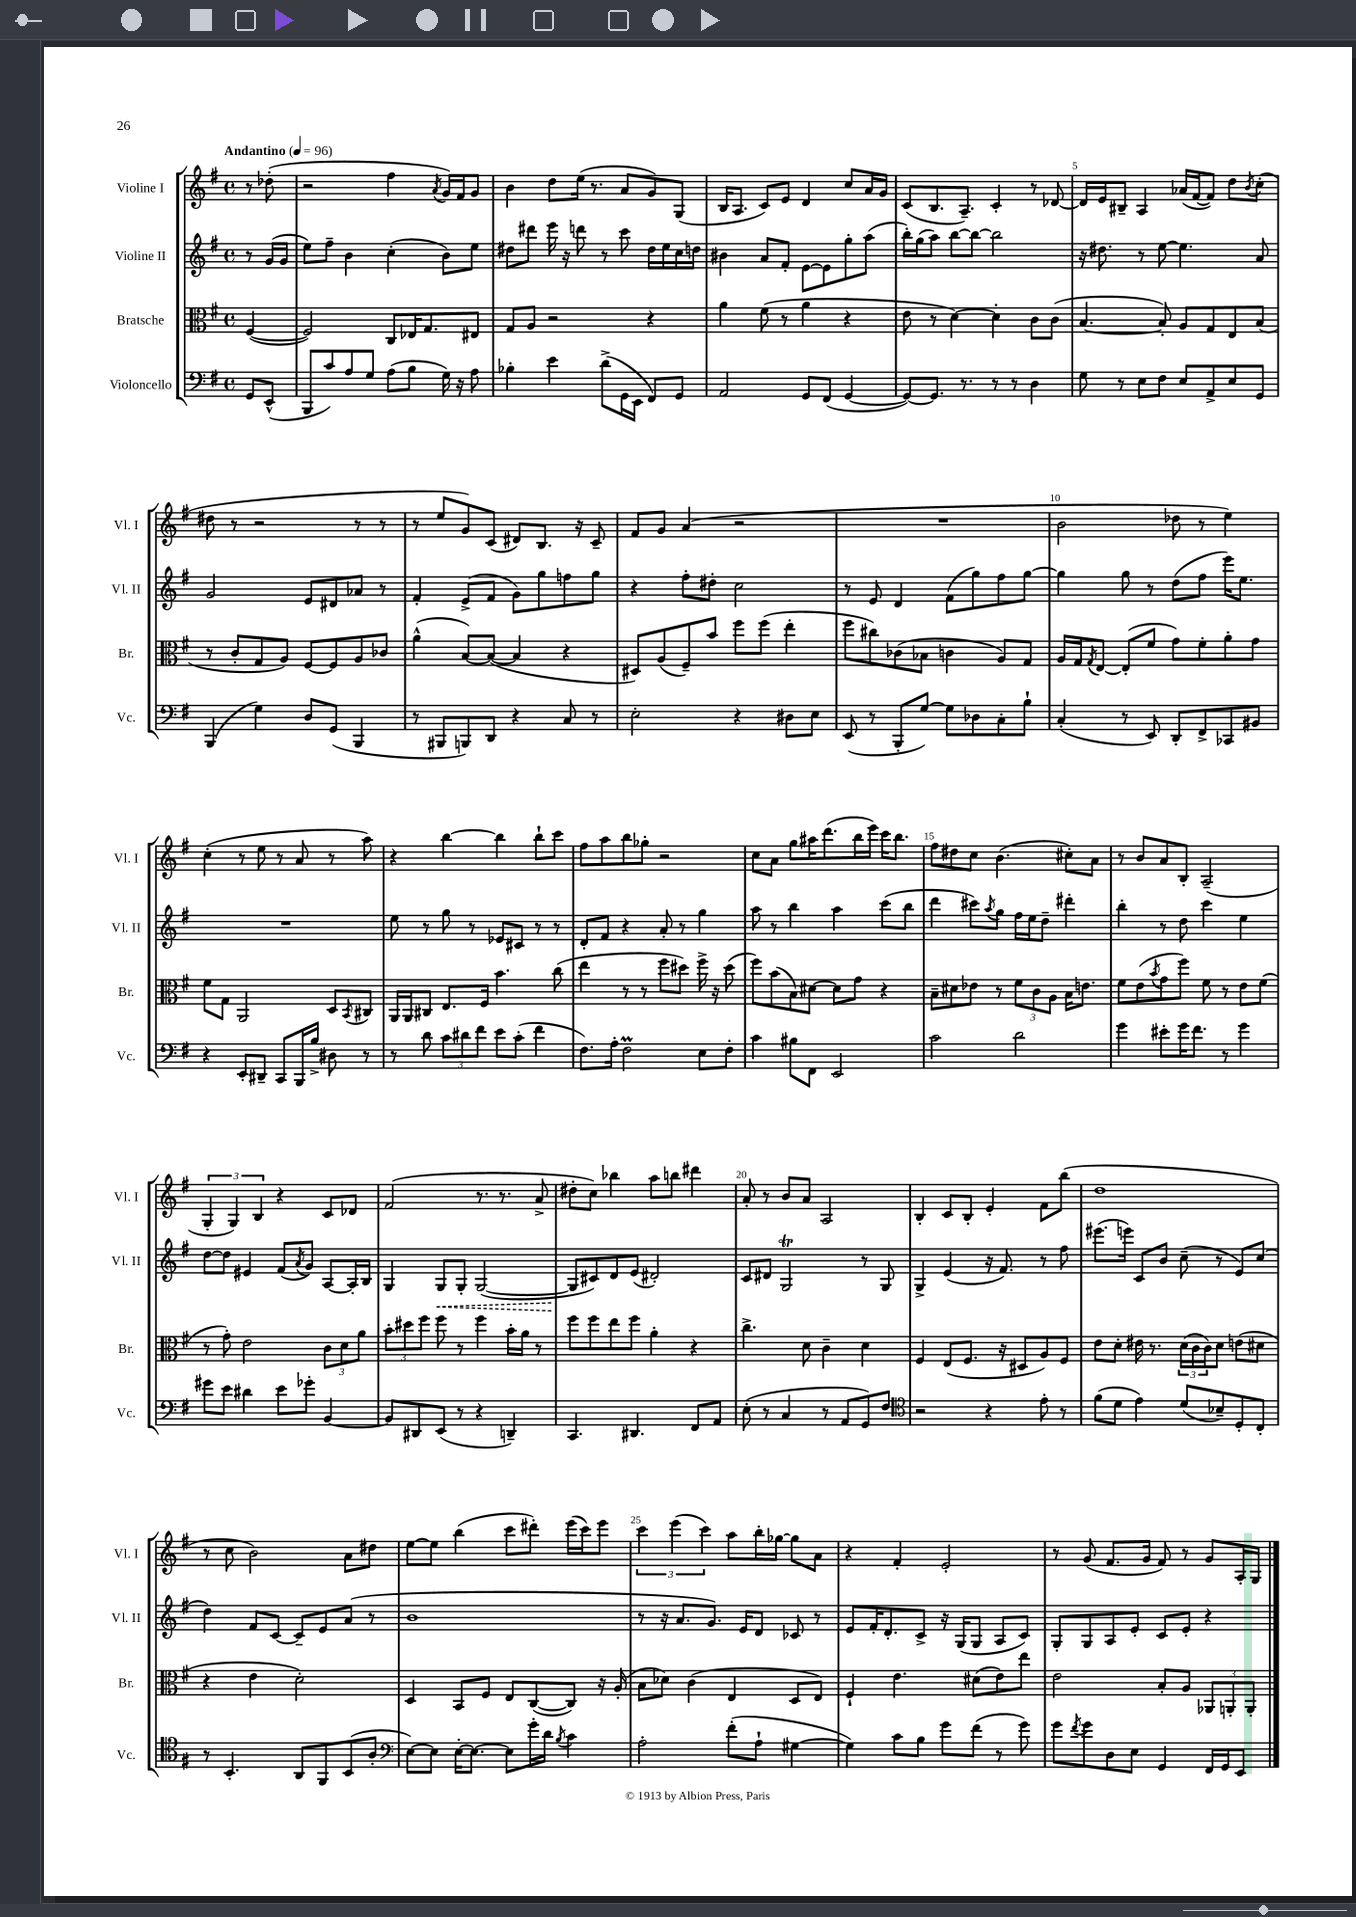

**kern	**kern	**kern	**kern
*staff4	*staff3	*staff2	*staff1
*clefF4	*clefC3	*clefG2	*clefG2
*k[f#]	*k[f#]	*k[f#]	*k[f#]
*M4/4	*M4/4	*M4/4	*M4/4
*met(c)	*met(c)	*met(c)	*met(c)
*MM96	*MM96	*MM96	*MM96
8GG	([4F#	8r	8r
(8EE^^	.	(16g	(8dd-'
.	.	16g	.
=	=	=	=
8BBB	2F#])	8ee)	2r
8c)	.	8ff#~	.
8A	.	4b	.
8G	.	.	.
(8A	8C	(4cc'	4ff#
8B	16E-	.	.
.	8.G	.	.
.	.	.	8qa
16G)	.	8b)	16g)
16r	.	.	16f#
8A	8E#	8ee	8g
=	=	=	=
4B-'	8G	8dd#	4b
.	8A	8ddd#	.
4e	2r	16eee	8dd
.	.	16r	.
.	.	8ddd	(16ee
.	.	.	8.r
(8d^	.	8r	.
16GG	.	8ccc	8a
16EE	.	.	.
8FF#)	4r	16dd#	8g)
.	.	16ee	.
8GG	.	16cc	(8G
.	.	16dd	.
=	=	=	=
2AA	4a	4b#	16B
.	.	.	8.A
.	(8f#	8a	8c)
.	8r	8f#'	8e
8GG	4a	[8e	4d
(8FF#	.	8e]	.
[4GG	4r	8gg'	8cc
.	.	(8aa	16a
.	.	.	16g
=	=	=	=
8GG_)	8e	16bb')	(8c
.	.	(16gg	.
8.GG]	8r	8aa)	8.B
.	[4d)	[8bb	.
8.r	.	.	8.A~)
.	.	8bb_	.
8r	4d']	2bb]	4c'
8r	.	.	.
4D	8c	.	8r
.	(8c	.	[8d-
=	=	=	=
8G	[4.B	16r	16d-]
.	.	8.dd#	16e
8r	.	.	8B#~
8E	.	8r	4A
8F#	8B'])	[8ee	.
8E	8A	4.ee]	(16a-
.	.	.	[16f#
8AA^	8G	.	8f#])
8E	8E	.	8dd
.	.	.	8qb
8GG	(8B	8a	(8cc'
=	=	=	=
(4BBB	8r	2g	8dd#
.	8c'	.	8r
4G)	8G	.	2r
.	8A)	.	.
8D	[8F#	8e	.
(8GG	8F#]	8d#	.
4BBB	8A	8a-	8r
.	8c-	8r	8r
=	=	=	=
8r	(4a^^	4f#'	8r
8BBB#	.	.	8ee
8BBB)	[8B)	(8e^	8g)
8DD	(8B_	8f#	(8c
4r	4B]	8g)	8d#)
.	.	8gg	8.B
8C	4r	8ff	.
.	.	.	16r
8r	.	8gg	8c~
=	=	=	=
2E'	8D#)	4r	8f#
.	(8A	.	8g
.	8F#~)	8ff#'	(4a
.	8b	8dd#'	.
4r	8ff#	2cc	2r
.	(8ff#	.	.
8D#	4ee'	.	.
8E	.	.	.
=	=	=	=
(8EE	8ff#	8r	1r
8r	8cc#)	8e	.
8BBB'	(8c-	4d	.
[8G)	8B-	.	.
8G]	4c	(8f#	.
8D-	.	8gg)	.
8C'	8A)	8ff#	.
8B`	8G	[8gg	.
=	=	=	=
(4C'	16A	4gg]	2b
.	16G	.	.
.	8qG	.	.
.	[8E	.	.
8r	(8E']	8gg	.
8EE)	8f#	8r	.
8DD'	8g)	(8dd	8dd-
8FF#^	8f#'	8ff#	8r
8CC-	8a'	16eee)	4ee)
.	.	8.ee	.
8BB#	8g	.	.
=	=	=	=
4r	8f#	1r	(4cc'
.	8G	.	.
8EE'	2AA	.	8r
8DD#~	.	.	8ee
8CC	.	.	8r
16BBB	.	.	8a
16B^	.	.	.
8D#	8D	.	8r
.	8qBB	.	.
8r	8C#	.	8aa)
=	=	=	=
8r	16AA	8ee	4r
.	16AA	.	.
8d	8C#	8r	.
12c	8.E	8gg	[4bb
12d#	.	.	.
.	.	8r	.
12f#	.	.	.
.	16F#	.	.
8e	4.b	8e-	4bb]
(8c'	.	8c#	.
4f#	.	8r	8bb`
.	(8cc	8r	8ccc
=	=	=	=
8.F#)	4ee	8d'	8ff#
.	.	8f#	8aa
16A'	.	.	.
2F#	8r	4r	8bb
.	8r	.	8gg-'
.	8ff#	8a'	2r
.	8dd#)	8r	.
8E	16ff#^	4gg	.
.	16r	.	.
8F#'	(8dd#	.	.
=	=	=	=
4c	8ff#)	8aa	8cc
.	(8b	8r	8a
8B#	8B)	4bb	8gg
8FF#	[8d#	.	16aa#
.	.	.	(8.ddd
2EE	8d#]	4aa	.
.	8g	.	16bb
.	.	.	16eee)
.	4r	(8ccc	16ccc
.	.	.	8.bb
.	.	8bb	.
=	=	=	=
2c	8B~	4ddd	8ff#
.	8d#	.	8dd#
.	8e-	8ccc#)	8cc
.	.	8qaa	.
.	8r	8gg	(4.b
2d	12f#	16ff#	.
.	.	16ee	.
.	12c	.	.
.	.	8dd~	.
.	12A	.	.
.	16B	4ddd#'	8cc#')
.	8.e	.	.
.	.	.	8a
=	=	=	=
4g	8f#	4bb'	8r
.	(8e	.	8b
.	8qb	.	.
8e#'	8g	8r	8a
16g	8ff#)	8dd	8B'
8.f#	.	.	.
.	8f#	4ccc	(2A~
8r	8r	.	.
4g	8e	4ee	.
.	(8f#	.	.
=	=	=	=
8g#	8r	[8dd	6G'
8e	8g')	8dd]	.
.	.	.	6G)
4d#	2e	4e#	.
.	.	.	6B
8e	.	(8f#	4r
.	.	8qa	.
8g-'	.	8g)	.
[4BB	12c	[8A	8c
.	12d	.	.
.	.	16A']	8d-
.	12a	.	.
.	.	16B	.
=	=	=	=
8BB]	12b'	4G	(2f#
.	12dd#	.	.
8DD#	.	.	.
.	12ff#	.	.
(8EE	8ff#	8G	.
8r	8r	8G'	.
4r	4ff#	([2G	8.r
.	.	.	8.r
4DD~)	16b'	.	.
.	16a	.	.
.	8r	.	8a^
=	=	=	=
4.CC	8ff#	8G]	8dd#'
.	8ff#	8c#)	8cc)
.	8ee	8d	4bb-
4.DD#	8ff#	(8e	.
.	4a'	2d#')	8aa
.	.	.	8bb
8FF#	4r	.	4ddd#
8AA	.	.	.
=	=	=	=
(8E'	4.cc^	8c	8a'
8r	.	8d#	8r
4C	.	2G	8b
.	8d	.	8a
8r	4c~	.	2A
8AA	.	.	.
8GG)	4d	8r	.
8F#	.	8G	.
=	=	=	=
*clefC4	*	*	*
2r	4F#	4G^	4B'
.	(8E	(4e	8c
.	8.F#	.	8B'
4r	.	16r	4e'
.	16r	8.f#)	.
.	8D#	.	.
8e'	8A)	8r	8f#
8r	8F#	8ff#	(8bb
=	=	=	=
(8f#	8e	(8.eee#	1dd
8d	8d'	.	.
.	.	16eee)	.
4e)	16e#	8c	.
.	8.r	.	.
.	.	8b	.
(8d	(24d	(8cc~	.
.	24c	.	.
.	24c)	.	.
8B-~)	8d	8r	.
8D'	(8e	8e)	.
8C'	8d#	(8cc	.
=	=	=	=
8r	4r	4dd)	8r
4.BB'	.	.	8cc
.	4e	8f#	2b)
.	.	[8c	.
8AA	2d')	8c~]	.
8FF#	.	8e	.
(8BB	.	(8a	8a
8A'	.	8r	8dd#
=	=	=	=
*clefF4	*	*	*
[8E)	4D	1b	[8ee
8E]	.	.	8ee]
[16E'	8BB	.	(4bb
8.E_	.	.	.
.	8F#	.	.
8E]	8E	.	8ccc
16g'	([8C	.	8ddd#')
16d	.	.	.
8qB	.	.	.
4c	8C])	.	(16eee
.	.	.	16ccc)
.	16r	.	8eee
.	(16A'	.	.
=	=	=	=
2A'	8B	8r	6ccc
.	8d-)	16r	.
.	.	.	(6eee
.	.	8.a	.
.	(4c	.	.
.	.	.	6ccc)
.	.	8.g)	.
(8f#'	4E	.	8aa
.	.	16e	.
8A`	.	8d	16bb'
.	.	.	[16gg-
[4G#	8D	8c-	8gg-]
.	8E)	8r	8a
=	=	=	=
4G#])	4F#`	8e	4r
.	.	16f#'	.
.	.	8.d'	.
8c	4.e	.	4f#'
8B	.	8c^	.
8g	.	16r	2e'
.	.	(16G	.
(8f#	(8d#	8G	.
8r	8e)	8A	.
8g)	8ee	8c)	.
=	=	=	=
8g	2e	8G'	8r
8qf#	.	.	.
8g	.	8G	(8g
8D	.	8A	8.f#
8E	.	8e'	.
.	.	.	16g
4GG	8B'	8c	8f#)
.	8A	8e'	8r
16FF#	12AA-	4r	8g
16GG	.	.	.
.	12AA'	.	.
8EE	.	.	16A'
.	12AA'	.	.
.	.	.	16G
==	==	==	==
*-	*-	*-	*-
